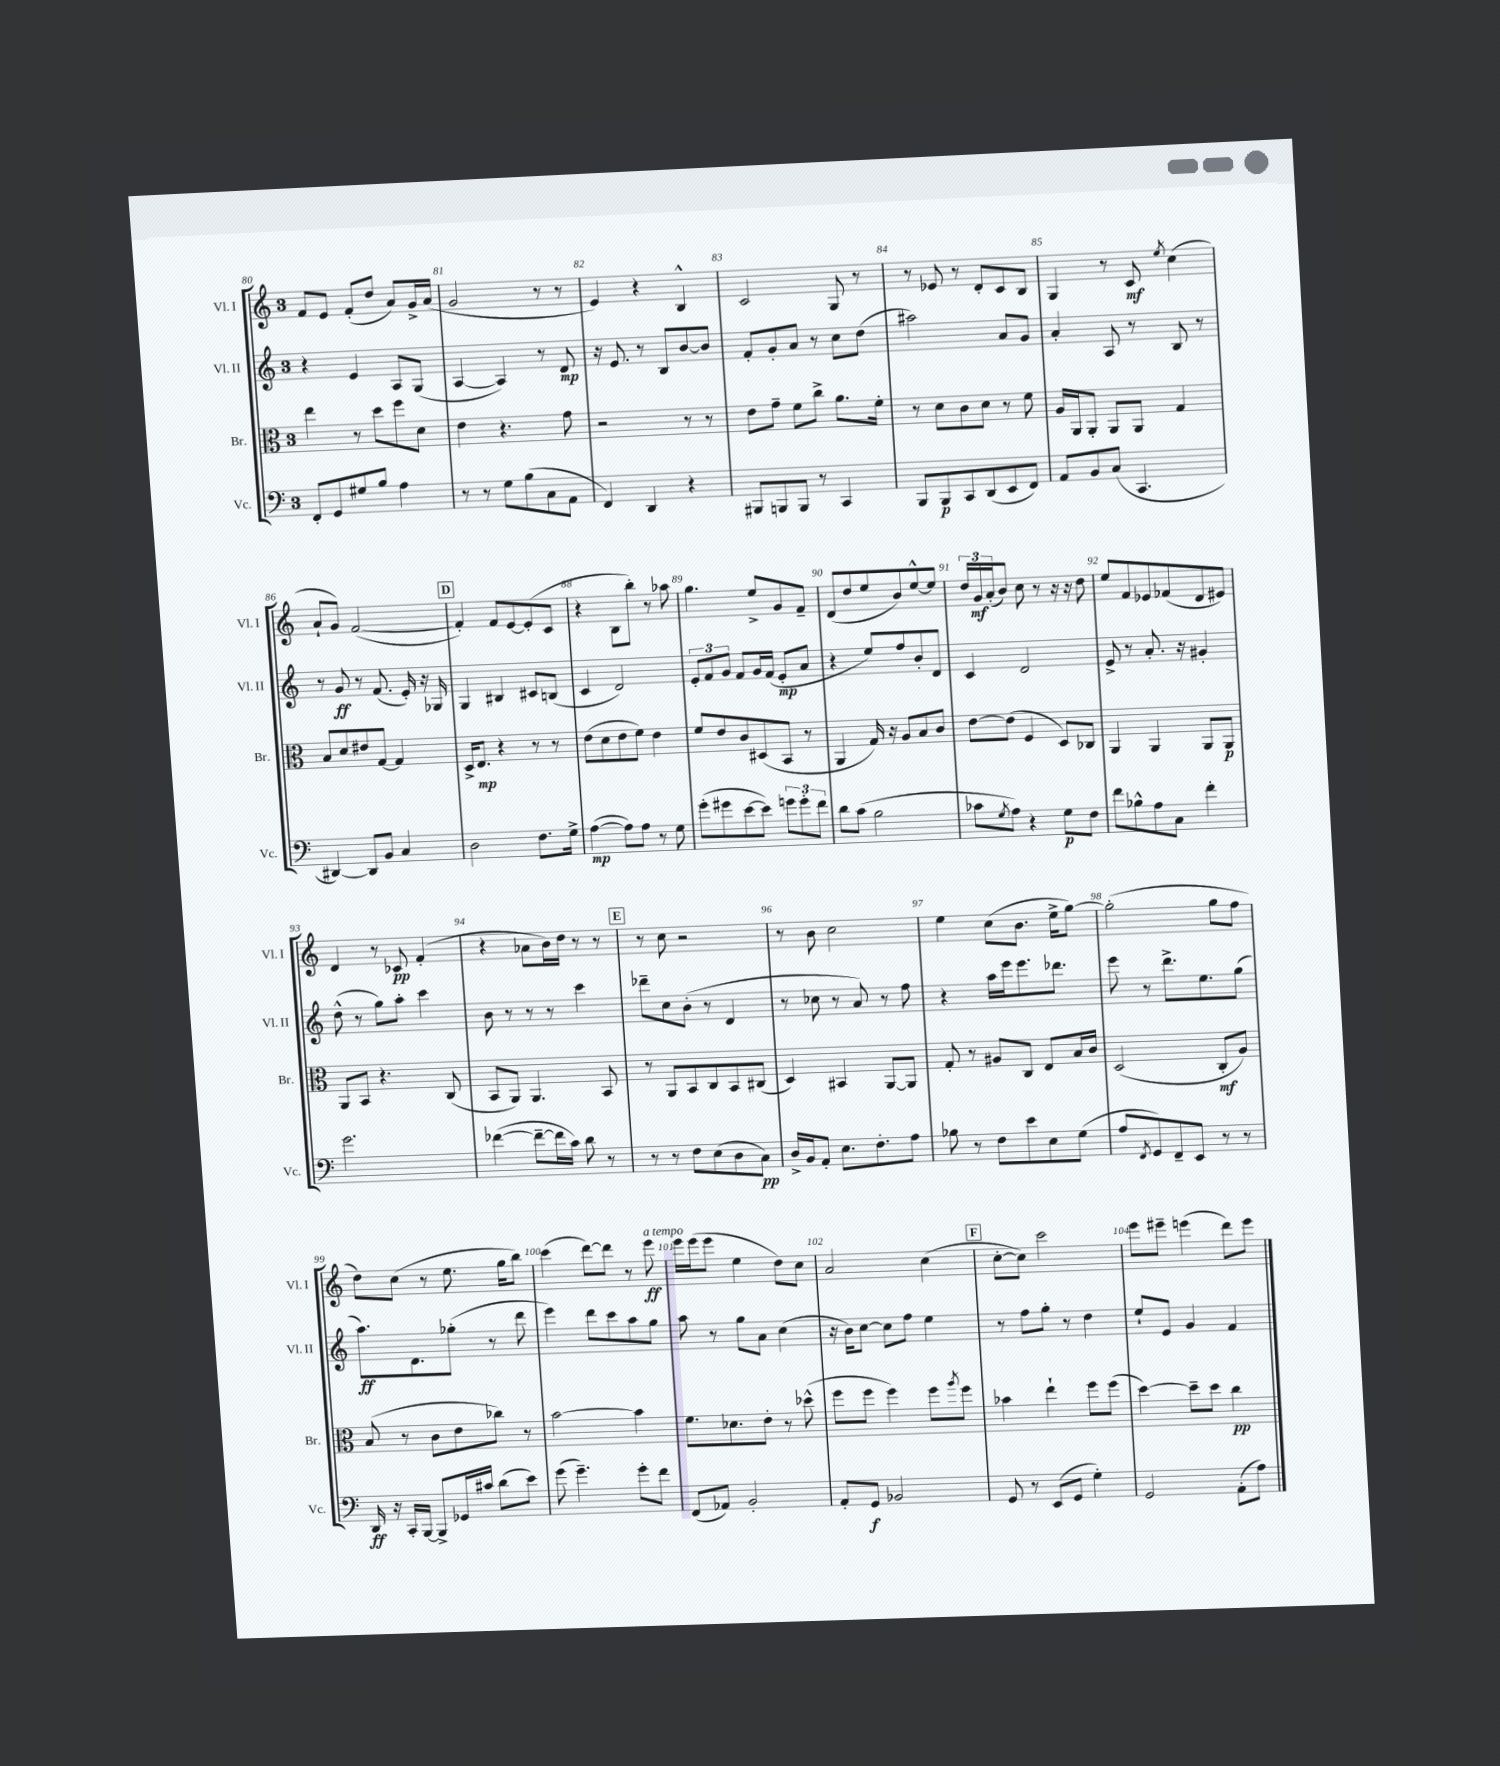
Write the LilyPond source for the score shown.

<<
\new StaffGroup <<
\new Staff = "s0" \with { instrumentName = "Vl. I" shortInstrumentName = "Vl. I" } {
    \clef treble \key c \major \once \override Staff.TimeSignature.style = #'single-digit \time 3/4
    f'8 e'8 f'8-.( d''8 a'8) g'16-> a'16( |
    g'2 r8 r8 |
    e'4) r4 b4-^ |
    c'2 g8 r8 |
    r8 ees'8 r8 d'8-. c'8 b8 |
    g4 r8 c'8\mf \acciaccatura { e''8 } c''4( |
    a'8-! g'8) f'2~( |
    \mark \markup { \box "D" } f'4-.) f'8 e'8~ e'8-.( c'8 |
    r4 b8 b''8-.) r8 aes''8 |
    g''4. e''8-> g'8 f'8-- |
    d'8( d''8 e''8 b'8) e''8~-^ e''8 |
    \tuplet 3/2 { d''16 g'16\mf a'16-.( } b'8) c''8 r8 r16 r16 d''8 |
    e''8 f'8 ees'8 fes'8( d'8 eis'8) |
    d'4 r8 ces'8\pp f'4-.( |
    r4 aes'8 b'16) d''16 r8 r8 |
    \mark \markup { \box "E" } r8 c''8 r2 |
    r8 b'8 c''2 |
    e''4 c''8( b'8. e''16-> g''8~) |
    g''2-.( g''8 f''8 |
    d''8) c''8( r8 e''8. g''16 b''8) |
    c'''4( d'''8~) d'''8 r8 e'''8\ff^\markup { \italic "a tempo" } |
    e'''16 e'''16( e'''8 e''4 d''8) c''8 |
    a'2 c''4( |
    \mark \markup { \box "F" } c''8~-. c''8) c'''2 |
    e'''8 eis'''8-- e'''4( d'''8) e'''8 \bar "|." |
}
\new Staff = "s1" \with { instrumentName = "Vl. II" shortInstrumentName = "Vl. II" } {
    \clef treble \key c \major \once \override Staff.TimeSignature.style = #'single-digit \time 3/4
    r4 e'4 a8 g8( |
    a4~ a4) r8 d'8\mp |
    r16 e'8. r8 b8 b'8~ b'8 |
    f'8-. g'8-. a'8 r8 c''8 d''8( |
    ais''2) a'8 g'8 |
    a'4-. a8 r8 b8 r8 |
    r8 g'8\ff r8 f'8.( e'16-.) r16 ges16 |
    \mark \markup { \box "D" } g4 bis4 cis'8 b8( |
    c'4 d'2) |
    \tuplet 3/2 { e'8-. f'8 g'8 } f'8 g'16 f'16( e'8-.\mp a'8 |
    r4 e''8) f''8 b'8-. d'8 |
    c'4 d'2 |
    e'8-> r8 a'8.-. r16 gis'4-. |
    d''8-^( r8 g''8) a''8-. c'''4 |
    b'8 r8 r8 r8 c'''4 |
    \mark \markup { \box "E" } des'''8-- c''8 b'8-.( r8 d'4 |
    r8 ces''8 r8 a'8) r8 f''8 |
    r4 a''16 e'''16 e'''8. des'''8. |
    e'''8 r8 d'''8.-> e''8. g''8( |
    a''8.\ff) d'8. ges''8-.( r8 d'''8 |
    e'''4) d'''8 c'''8 a''8 g''8 |
    a''8 r8 g''8 a'8 c''4( |
    r16 b'16) c''8~ c''8 f''8 e''4 |
    \mark \markup { \box "F" } r8 f''8 g''8-. r8 d''4 |
    e''8-! e'8 g'4 f'4 \bar "|." |
}
\new Staff = "s2" \with { instrumentName = "Br." shortInstrumentName = "Br." } {
    \clef alto \key c \major \once \override Staff.TimeSignature.style = #'single-digit \time 3/4
    e''4 r8 d''8 f''8 d'8 |
    e'4 r4. g'8 |
    r2 r8 r8 |
    e'8 g'8-- f'8 c''8-> a'8. f'16-. |
    r8 d'8 c'8 d'8 r8 f'8 |
    a16 a,16 a,8-. a,8 a,8 g4 |
    b8 d'8 eis'8 g8~ g4 |
    \mark \markup { \box "D" } d16-> e8.\mp r4 r8 r8 |
    e'8( d'8 e'8 f'8) e'4 |
    f'8 e'8 c'8 dis8( b,8 r8 |
    a,4 g16) r16 a8 b8 c'8 |
    e'8~ e'8( f4 d8) ces8 |
    a,4 a,4 a,8 a,8\p |
    a,8 b,8 r4. c8( |
    b,8 a,8) a,4. b,8 |
    \mark \markup { \box "E" } r8 a,8 b,8 c8 b,8 cis8( |
    d4) bis,4 a,8~ a,8 |
    g8-. r8 ais8 c8 e8 b16 c'16 |
    d2( c8-.\mf a8) |
    b8( r8 c'8 e'8 ces''8) r8 |
    b'2~ b'4 |
    f'8. des'8. e'8-. r8 des''8-^( |
    f''8 f''8 f''4) f''8 \acciaccatura { a''8 } f''8 |
    \mark \markup { \box "F" } bes'4 e''4-! f''8 f''8( |
    d''4~) d''8-- d''8 c''4\pp \bar "|." |
}
\new Staff = "s3" \with { instrumentName = "Vc." shortInstrumentName = "Vc." } {
    \clef bass \key c \major \once \override Staff.TimeSignature.style = #'single-digit \time 3/4
    f,8-. g,8 gis8 b8 a4 |
    r8 r8 g8 b8( c8 a,8 |
    f,4) d,4 r4 |
    bis,,8 b,,8 b,,8 r8 c,4 |
    b,,8 b,,8\p c,8 d,8( e,8 f,8) |
    a,8 b,8 c8( c,4. |
    dis,4~) dis,8 b,8 c4 |
    \mark \markup { \box "D" } d2 f8. g16-> |
    a4~\mp( a8) a8 r8 g8 |
    g'8-.( gis'8 e'8~ e'8) \tuplet 3/2 { g'8 g'8-. f'8 } |
    d'8 c'8( b2 |
    ces'8 \acciaccatura { g8 } a8) r4 g8\p f8 |
    f'8 bes8-^ a8 c8 f'4-. |
    g'2. |
    fes'4~( fes'8~-- fes'16 c'16) d'8 r8 |
    \mark \markup { \box "E" } r8 r8 f8 e8( d8 c8\pp) |
    d16-> b,16 a,8-. e8. f8.-. a8 |
    bes8 r8 f8 e'8 e8 g8( |
    a8 \acciaccatura { f,8 } g,8) f,8-- e,8 r8 r8 |
    d,16\ff r16 c,16-. b,,16~ b,,8-> ges,16 cis'16 d'8( e'8) |
    g'8( g'4.--) g'8-. f'8 |
    f,8( aes,8) b,2-. |
    a,8-. g,8\f bes,2 |
    \mark \markup { \box "F" } g,8 r8 e,8( g,8 g4-.) |
    g,2 a,8-.( a8) \bar "|." |
}
>>
>>
\layout { \context { \Score currentBarNumber = #80 \override BarNumber.break-visibility = ##(#f #t #t) barNumberVisibility = #all-bar-numbers-visible } }
